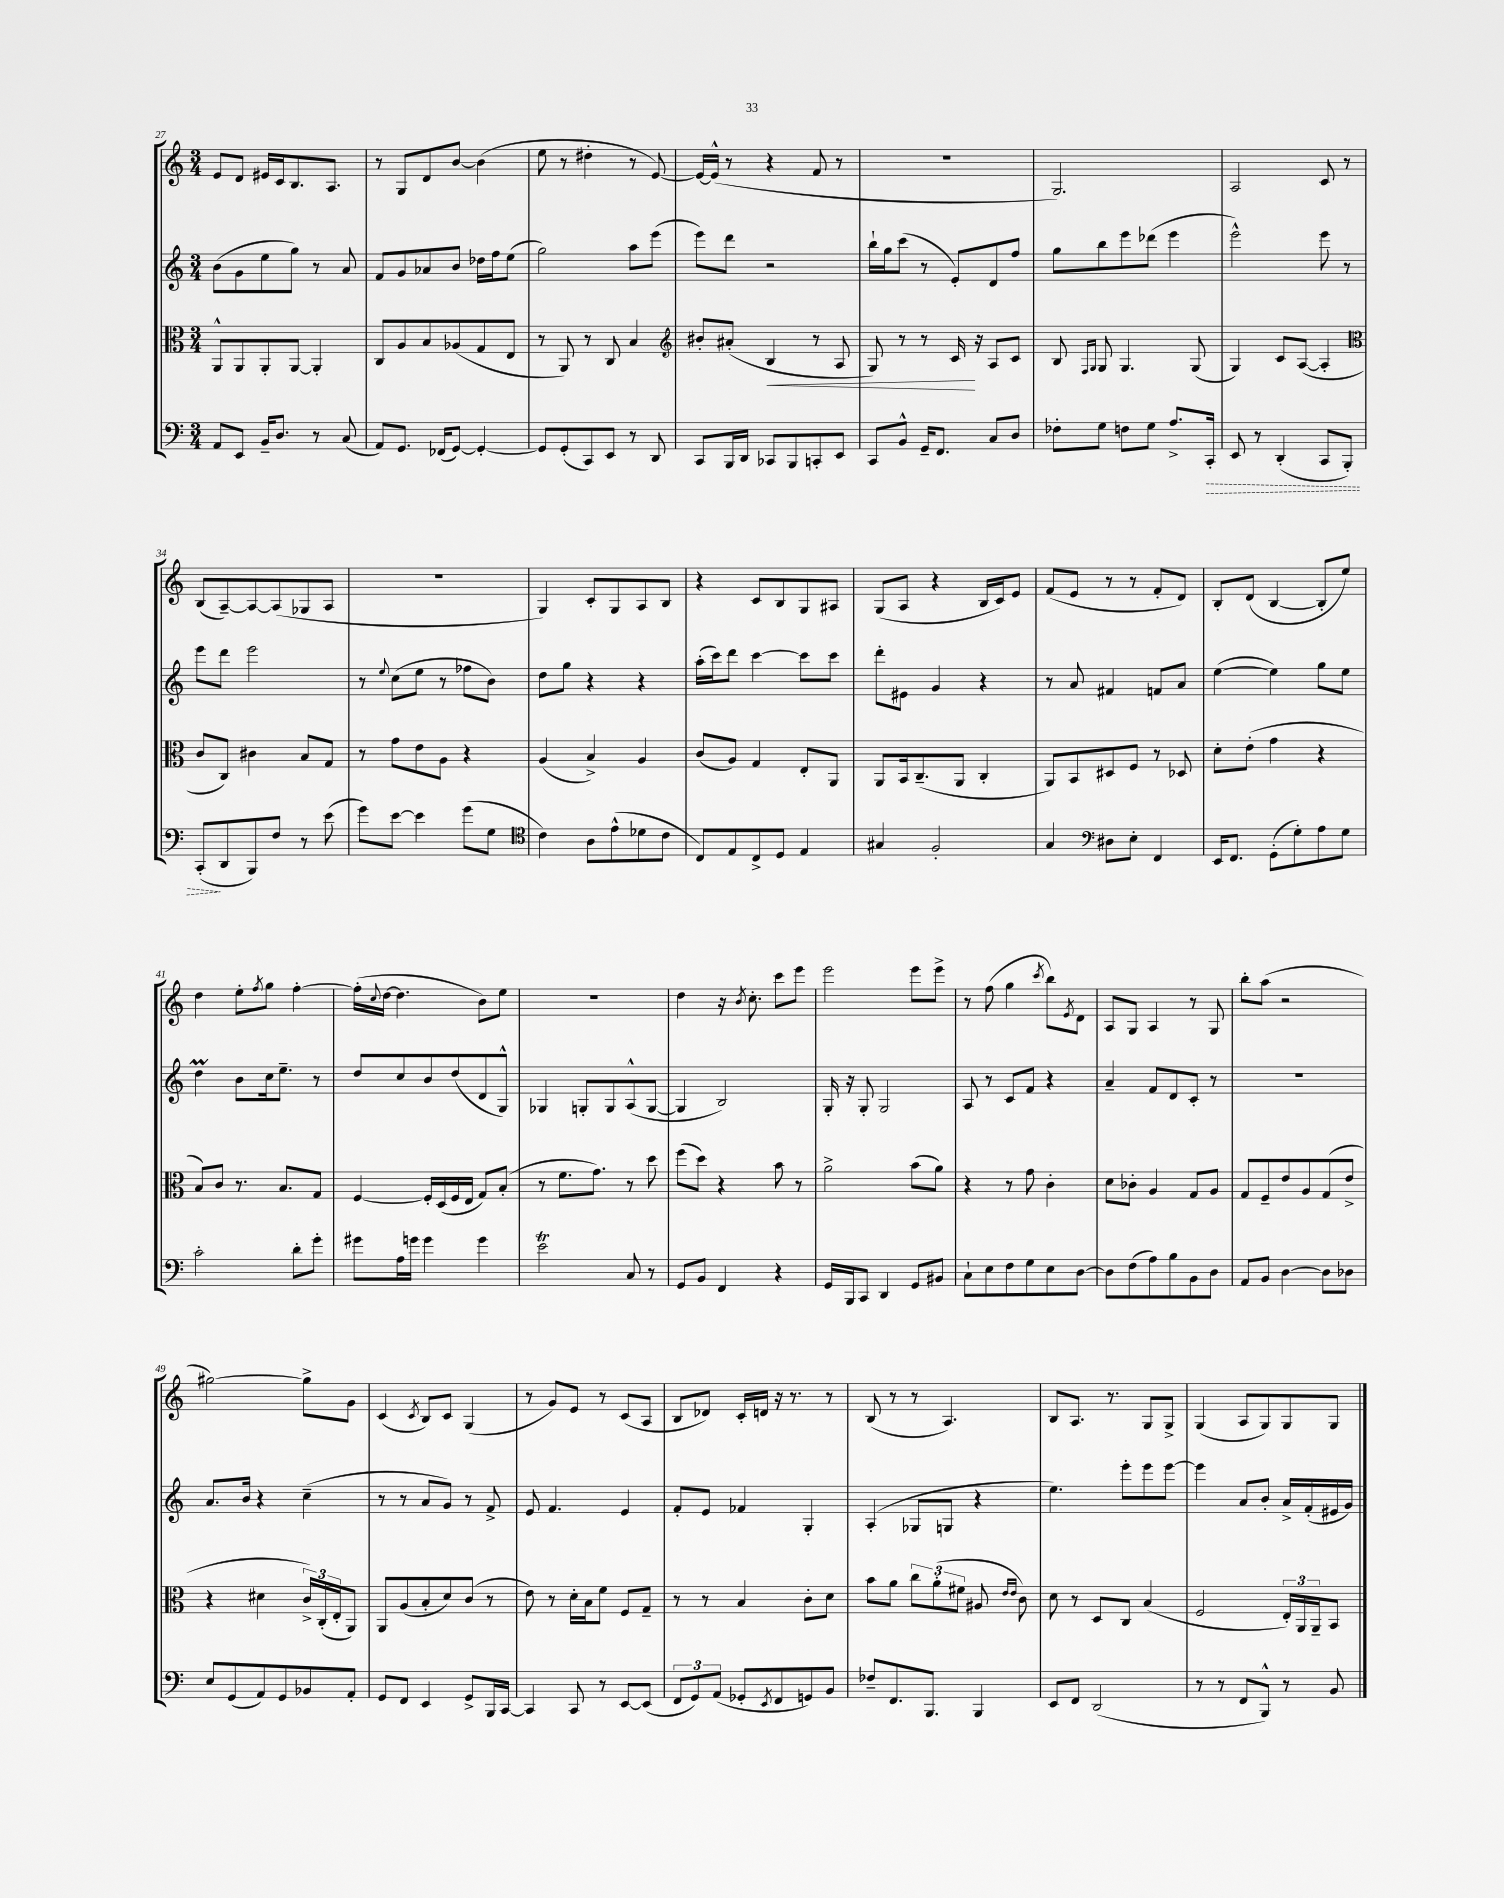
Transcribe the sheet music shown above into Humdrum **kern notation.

**kern	**kern	**kern	**kern
*staff4	*staff3	*staff2	*staff1
*clefF4	*clefC3	*clefG2	*clefG2
*k[]	*k[]	*k[]	*k[]
*M3/4	*M3/4	*M3/4	*M3/4
8AA	8AA^^	(8b	8e
8EE	8AA	8g	8d
16BB~	8AA'	8ee	16e#
8.D	.	.	16c
.	[8AA	8gg)	8.B
8r	4AA']	8r	.
.	.	.	8.A
(8C	.	8a	.
=	=	=	=
8AA)	8C	8f	8r
8.GG	8A	8g	8G
.	8B	8a-	8d
(16FF-	.	.	.
[8GG)	(8A-	8b	[8b
4GG'_	8G	16dd-	(4b]
.	.	16ff	.
.	8E	(8ee	.
=	=	=	=
8GG]	8r	2gg)	8ee
(8GG'	8AA)	.	8r
8CC)	8r	.	4dd#'
8EE	8C	.	.
8r	4B	8aa	8r
8DD	.	(8eee	[8e)
=	=	=	=
*	*clefG2	*	*
8CC	8b#'	8eee)	16e_
.	.	.	(16e^^]
16BBB	(8a#'	8ddd	8r
16DD	.	.	.
8CC-	4B	2r	4r
8BBB	.	.	.
8CC'	8r	.	8f
8EE	8A	.	8r
=	=	=	=
8CC	8G)	16bb`	2.r
.	.	16gg	.
8BB^^	8r	(8ccc	.
16GG~	8r	8r	.
8.FF	.	.	.
.	16c	8e')	.
.	16r	.	.
8C	8A	8d	.
8D	8c	8ff	.
=	=	=	=
8F-'	8B	8gg	2.G)
.	16qqF	.	.
.	16qqG	.	.
8G	8G	8bb	.
8F	4.G	8eee	.
8G	.	(8ddd-	.
8.A^	.	4eee	.
.	(8G	.	.
16CC'	.	.	.
=	=	=	=
8EE	4G)	2eee^^)	2A
8r	.	.	.
(4DD'	8c	.	.
.	([8A	.	.
8CC	4A']	8eee	8c
8BBB')	.	8r	8r
=	=	=	=
*	*clefC3	*	*
(8CC'	8c	8eee	(8B
8DD	8C)	8ddd	[8A~)
8BBB)	4c#	2eee	8A_
8F	.	.	(8A]
8r	8B	.	8G-
(8e	8G	.	8A
=	=	=	=
8g)	8r	8r	2.r
.	.	8qqee	.
[8e	8g	(8cc	.
4e]	8e	8ee	.
.	8A	8r	.
(8g	4r	8ff-	.
8G	.	8b)	.
=	=	=	=
*clefC4	*	*	*
4c)	(4A	8dd	4G)
.	.	8gg	.
8A	4B^)	4r	8c'
(8e^^	.	.	8G
8d-	4A	4r	8A
8c	.	.	8B
=	=	=	=
8C)	(8c	(16aa'	4r
.	.	16ccc)	.
8E	8A)	8ddd	.
8C^	4G	[4ccc	8c
8D	.	.	8B
4E	8E'	8ccc]	8G
.	8AA	8ccc	8A#
=	=	=	=
4G#	8AA	8ddd'	(8G
.	16BB	8e#	8A
.	(8.C~	.	.
2F'	.	4g	4r
.	8AA	.	.
.	4C'	4r	16B
.	.	.	16c)
.	.	.	8e
=	=	=	=
4G	8AA)	8r	(8f
.	8BB	8a	8e
*clefF4	*	*	*
8D#	8D#	4f#	8r
8E'	8F	.	8r
4FF	8r	8f	8f'
.	8D-	8a	8d)
=	=	=	=
16EE	8d'	([4ee	8B'
8.FF	.	.	.
.	(8e'	.	(8d
(8GG'	4g	4ee])	[4B
8G')	.	.	.
8A	4r	8gg	8B']
8G	.	8ee	8ee)
=	=	=	=
2c'	8B)	4dd	4dd
.	8c	.	.
.	8.r	8b	8ee'
.	.	.	8qff
.	.	16cc	8gg
.	8.B	8.ee~	.
8d'	.	.	[4ff'
8g'	8G	8r	.
=	=	=	=
8g#	[4F	8dd	(16ff']
.	.	.	8qqcc
.	.	.	[16dd
16A	.	8cc	4.dd]
16g	.	.	.
4g	16F']	8b	.
.	(16D	.	.
.	16F	(8dd	.
.	16E	.	.
4g	8G)	8d	8b)
.	(8B'	8G^^)	8ee
=	=	=	=
2e	8r	4G-	2.r
.	8.f	.	.
.	.	8G'	.
.	8.g)	.	.
.	.	8G	.
8C	8r	(8A^^	.
8r	8dd	[8G	.
=	=	=	=
8GG	(8ff	4G]	4dd
8BB	8dd)	.	.
4FF	4r	2B)	16r
.	.	.	8qb
.	.	.	8.cc'
4r	8b	.	8ccc
.	8r	.	8eee
=	=	=	=
16GG	2a^	16G'	2eee
16BBB	.	16r	.
8CC	.	8G'	.
4DD	.	2G	.
8GG	(8b	.	8eee
8BB#	8a)	.	8eee^
=	=	=	=
8C`	4r	8A	8r
8E	.	8r	(8ff
8F	8r	8c	4gg
8G	8g	8f	.
.	.	.	8qccc
8E	4c'	4r	8bb)
.	.	.	8qe
[8D	.	.	8d
=	=	=	=
8D]	8d	4a~	8A
(8F	8c-'	.	8G
8A)	4A	8f	4A
8B	.	8d	.
8BB	8G	8c'	8r
8D	8A	8r	8G
=	=	=	=
8AA	8G	2.r	8bb'
8BB	8F~	.	(8aa
[4D	8e	.	2r
.	8A	.	.
8D]	(8G	.	.
8D-	8e^	.	.
=	=	=	=
8E	4r	8.a	[2gg#)
(8GG	.	.	.
.	.	16b	.
8AA)	4d#	4r	.
8GG	.	.	.
8BB-	24c^)	(4cc~	8gg#^]
.	(24C'	.	.
.	24E'	.	.
8AA'	8AA)	.	8g
=	=	=	=
8GG	8AA	8r	(4c
8FF	(8A	8r	.
.	.	.	8qc
4EE	8B'	8a	8B)
.	8d)	8g)	8c
8GG^	(8c	8r	(4G
16BBB	8r	8f^	.
[16CC	.	.	.
=	=	=	=
4CC]	8e)	8e	8r
.	8r	4.f	8g)
8CC	16d'	.	8e
.	16B	.	.
8r	8f	.	8r
[8EE	8F	4e	(8c
(8EE]	8G~	.	8A
=	=	=	=
12FF	8r	8f'	8B
12GG)	.	.	.
.	8r	8e	8d-)
(12AA	.	.	.
8GG-'	4B	4f-	16c'
.	.	.	16d
8qEE	.	.	.
8FF	.	.	16r
.	.	.	8.r
8GG)	8c'	4G'	.
8BB	8d	.	8r
=	=	=	=
8F-~	8b	(4A'	(8B
8.FF	8a	.	8r
.	12cc	8G-	8r
8.BBB	.	.	.
.	(12a'	.	.
.	.	8G	4.A)
.	12f#	.	.
4BBB	8A#	4r	.
.	16qqe	.	.
.	16qqe	.	.
.	8c)	.	.
=	=	=	=
8EE	8d	4.ee)	8B
8FF	8r	.	8.A
(2DD	8D	.	.
.	.	.	8.r
.	8C	8eee'	.
.	(4B	8eee	8G
.	.	[8eee	8G^
=	=	=	=
8r	2F	4eee]	(4G
8r	.	.	.
8FF	.	8a	8A
8BBB^^)	.	8b'	8G)
8r	24E')	16a^	8G
.	24AA	.	.
.	.	(16f'	.
.	24AA~	.	.
8BB	8BB	16e#	8G
.	.	16g)	.
==	==	==	==
*-	*-	*-	*-
